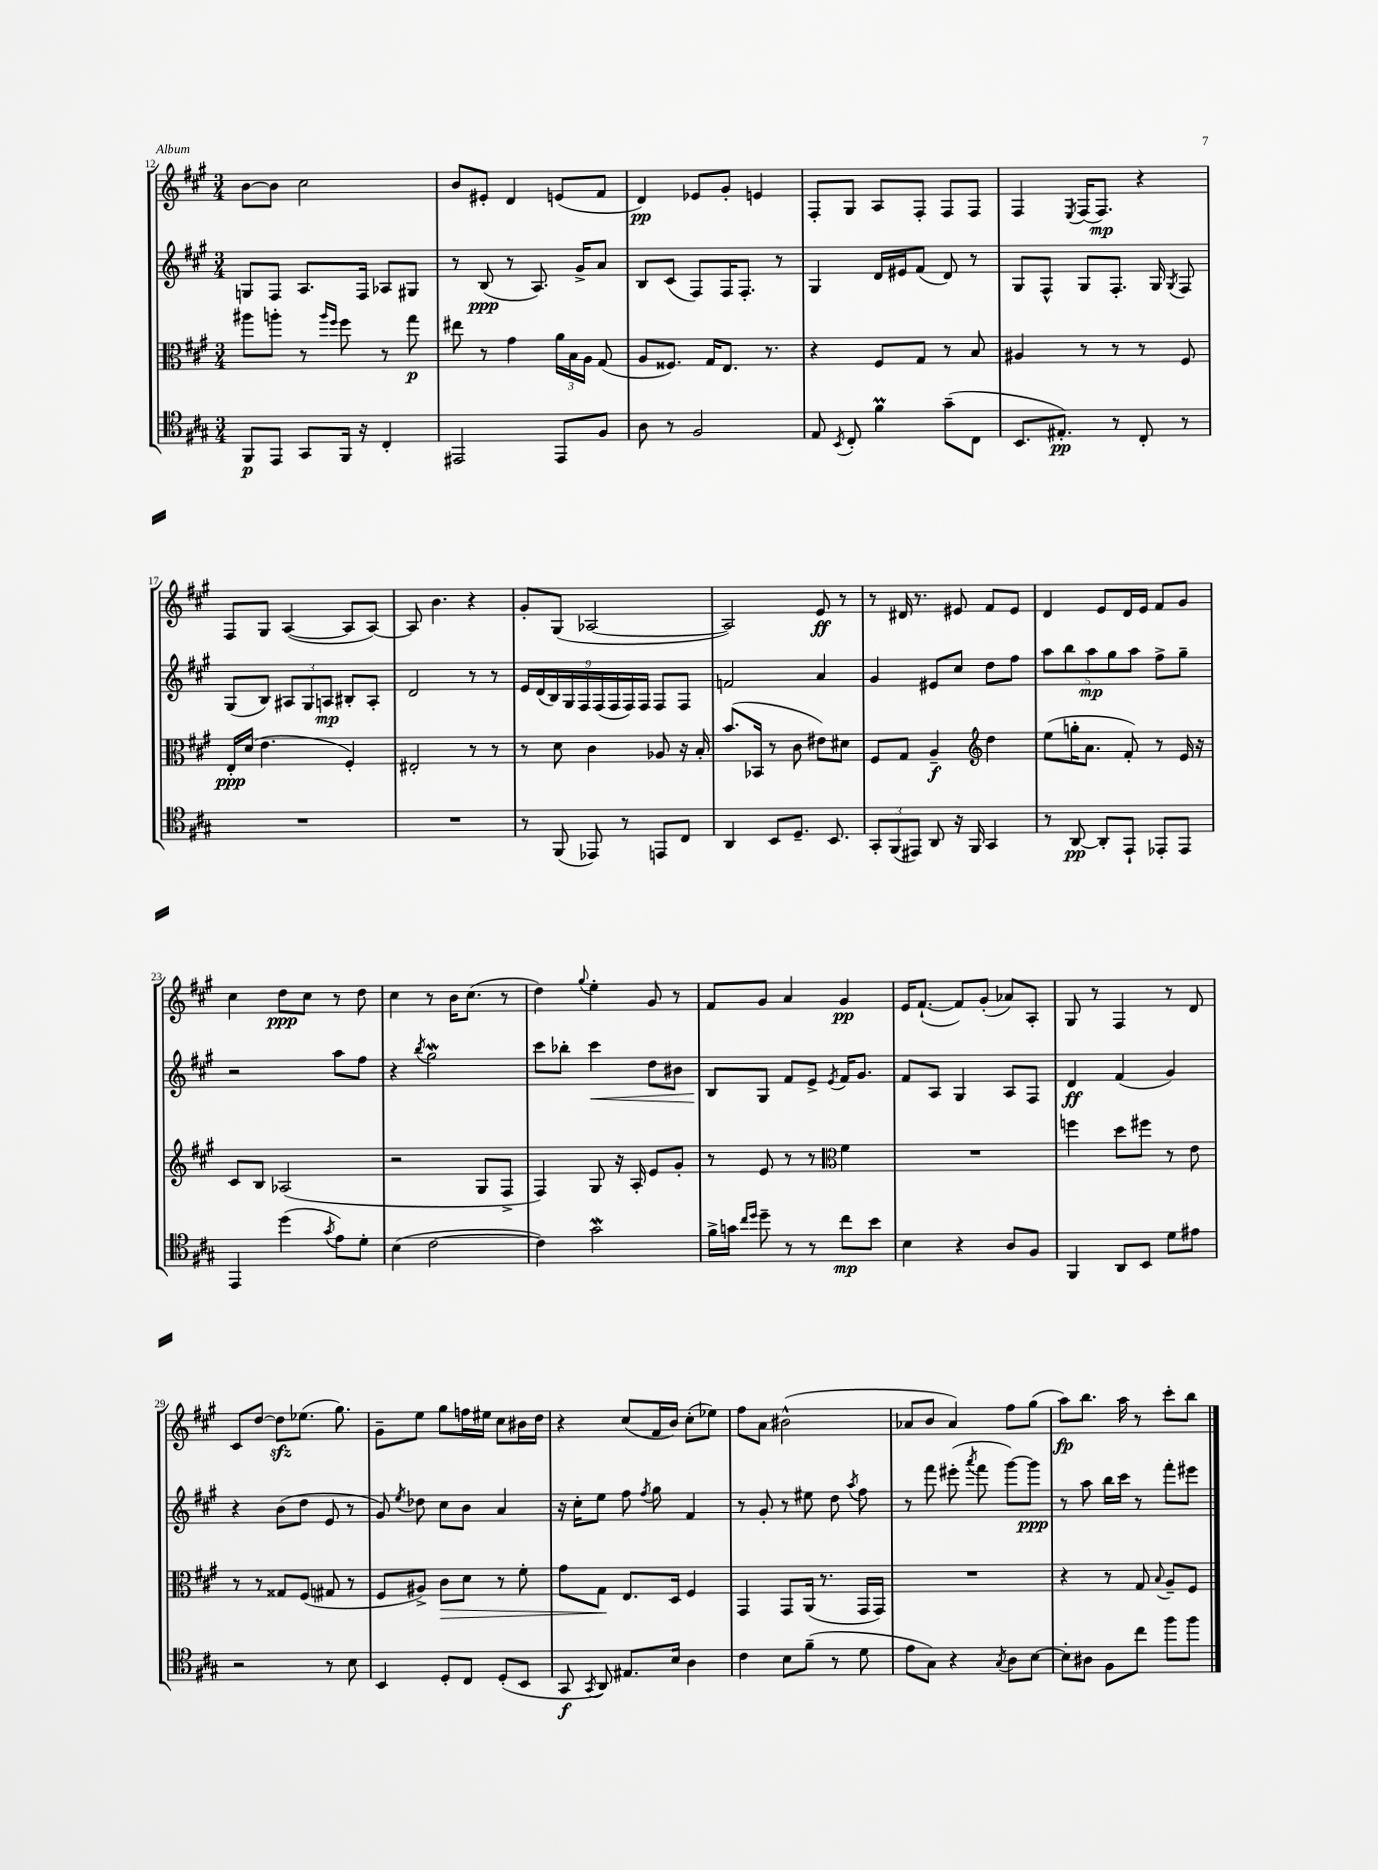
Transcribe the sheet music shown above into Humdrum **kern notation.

**kern	**dynam	**kern	**dynam	**kern	**dynam	**kern	**dynam
*part4	*part4	*part3	*part3	*part2	*part2	*part1	*part1
*staff4	*staff4	*staff3	*staff3	*staff2	*staff2	*staff1	*staff1
*clefC4	*	*clefC3	*	*clefG2	*	*clefG2	*
*k[f#c#g#]	*	*k[f#c#g#]	*	*k[f#c#g#]	*	*k[f#c#g#]	*
*M3/4	*	*M3/4	*	*M3/4	*	*M3/4	*
=12	=12	=12	=12	=12	=12	=12	=12
8FF#/L	p	8aa#X\L	.	8Gn/L	.	[8b\L	.
8EE/J	.	8aan'\J	.	8F#/J	.	8b\J]	.
8GG#/L	.	8r	.	8.A/L	.	2cc#\	.
.	.	16qqaa/LL	.	.	.	.	.
.	.	16qqff#/JJ	.	.	.	.	.
16FF#/Jk	.	8ff#\	.	.	.	.	.
16r	.	.	.	16F#/Jk	.	.	.
4C#'/	.	8r	.	8A-X/L	.	.	.
.	.	8gg#\	p	8G#X/J	.	.	.
=13	=13	=13	=13	=13	=13	=13	=13
2EE#X/	.	8ee#X\	.	8r	.	8b/L	.
.	.	8r	.	(8B/	ppp	8e#X'/J	.
.	.	4g#\	.	8r	.	4d/	.
.	.	.	.	8.A/)	.	.	.
8EE#/L	.	24a\LL	.	.	.	(8en/L	.
.	.	24B\	.	.	.	.	.
.	.	.	.	16g#^/KL	.	.	.
.	.	24A\JJ	.	.	.	.	.
8F#/J	.	(8G#/	.	8a/J	.	8f#/J	.
=14	=14	=14	=14	=14	=14	=14	=14
8A\	.	8A/L	.	8B/L	.	4d/)	pp
8r	.	8.F##X/J)	.	(8c#/J	.	.	.
2F#/	.	.	.	8F#/L)	.	8e-X/L	.
.	.	16G#/KL	.	.	.	.	.
.	.	8.E/J	.	16F#/K	.	8g#'/J	.
.	.	.	.	8.F#'/J	.	.	.
.	.	.	.	.	.	4en/	.
.	.	8.r	.	.	.	.	.
.	.	.	.	8r	.	.	.
=15	=15	=15	=15	=15	=15	=15	=15
8E/	.	4r	.	4G#/	.	8F#'/L	.
8qBB/	.	.	.	.	.	.	.
8C#'/	.	.	.	.	.	8G#/J	.
4f#M\	.	8F#/L	.	16d/LL	.	8A/L	.
.	.	.	.	16e#X/J	.	.	.
.	.	8G#/J	.	(8f#/J	.	8F#'/J	.
(8g#~\L	.	8r	.	8d/)	.	8F#/L	.
8C#\J	.	8B/	.	8r	.	8F#/J	.
=16	=16	=16	=16	=16	=16	=16	=16
8.BB/L	.	4A#X/	.	8G#/L	.	4F#/	.
.	.	.	.	8F#^^/J	.	.	.
8.E#X'/J)	pp	.	.	.	.	.	.
.	.	.	.	.	.	8qE/	.
.	.	8r	.	8G#/L	.	(16F#/KL	.
.	.	.	.	.	.	8.F#/J)	mp
8r	.	8r	.	8.F#'/J	.	.	.
8C#'/	.	8r	.	.	.	4r	.
.	.	.	.	16G#/	.	.	.
.	.	.	.	8qG#/	.	.	.
8r	.	8F#/	.	8F#/	.	.	.
!!LO:LB:g=z
=17	=17	=17	=17	=17	=17	=17	=17
2.r	.	16E'/LL	ppp	(8G#/L	.	8F#/L	.
.	.	(16d/JJ	.	.	.	.	.
.	.	4.e\	.	8B/J)	.	8G#/J	.
.	.	.	.	12A#X/L	.	([4A/	.
.	.	.	.	12G#/	.	.	.
.	.	.	.	12An/J	mp	.	.
.	.	4F#'/)	.	8B#X'/L	.	8A/L]	.
.	.	.	.	8A'/J	.	[8A/J)	.
=18	=18	=18	=18	=18	=18	=18	=18
2.r	.	2E#X'/	.	2d/	.	8A/]	.
.	.	.	.	.	.	4.b\	.
.	.	8r	.	8r	.	4r	.
.	.	8r	.	8r	.	.	.
=19	=19	=19	=19	=19	=19	=19	=19
8r	.	8r	.	18e/LL	.	8g#'/L	.
.	.	.	.	(18d/	.	.	.
.	.	.	.	18B/)	.	.	.
(8FF#/	.	8d\	.	.	.	(8G#/J	.
.	.	.	.	18G#/	.	.	.
.	.	.	.	18F#/	.	.	.
8EE-X/)	.	4c#\	.	.	.	[2A-X/	.
.	.	.	.	(18F#/	.	.	.
.	.	.	.	18F#/	.	.	.
8r	.	.	.	.	.	.	.
.	.	.	.	18F#/)	.	.	.
.	.	.	.	18F#/JJ	.	.	.
8EEn/L	.	8A-X/	.	8F#/L	.	.	.
8C#/J	.	16r	.	8F#/J	.	.	.
.	.	16B'/	.	.	.	.	.
=20	=20	=20	=20	=20	=20	=20	=20
4AA/	.	(8.b/L	.	2fn/	.	2A-/])	.
.	.	16BB-X/Jk	.	.	.	.	.
8BB/L	.	8r	.	.	.	.	.
8.D~/J	.	8c#\	.	.	.	.	.
.	.	8e#X\L)	.	4a/	.	8e/	ff
8.BB/	.	.	.	.	.	.	.
.	.	8d#X\J	.	.	.	8r	.
=21	=21	=21	=21	=21	=21	=21	=21
12GG#'/L	.	8F#/L	.	4g#/	.	8r	.
(12FF#/	.	.	.	.	.	.	.
.	.	8G#/J	.	.	.	16d#X/	.
12EE#X/J)	.	.	.	.	.	.	.
.	.	.	.	.	.	8.r	.
8AA/	.	4A~/	f	8e#X/L	.	.	.
16r	.	.	.	8cc#/J	.	8e#X/	.
16FF#/	.	.	.	.	.	.	.
*	*	*clefG2	*	*	*	*	*
4GG#/	.	4dd\	.	8dd\L	.	8f#/L	.
.	.	.	.	8ff#\J	.	8e#/J	.
=22	=22	=22	=22	=22	=22	=22	=22
8r	.	(8ee\L	.	10aa\L	.	4d/	.
.	.	.	.	10bb\	.	.	.
[8AA/	pp	16ggn'\K	.	.	.	.	.
.	.	8.a\J	.	.	.	.	.
.	.	.	.	10aa\	mp	.	.
8AA'/L]	.	.	.	.	.	8e/L	.
.	.	.	.	10gg#\	.	.	.
8EE`/J	.	8f#'/)	.	.	.	16d/L	.
.	.	.	.	10aa\J	.	.	.
.	.	.	.	.	.	16e/JJ	.
8EE-X'/L	.	8r	.	8ff#^\L	.	8f#/L	.
8EE-/J	.	16e/	.	8gg#~\J	.	8g#/J	.
.	.	16r	.	.	.	.	.
!!LO:LB:g=z
=23	=23	=23	=23	=23	=23	=23	=23
4EE/	.	8c#/L	.	2r	.	4cc#\	.
.	.	8B/J	.	.	.	.	.
(4dd\	.	(2A-X/	.	.	.	8dd\L	ppp
.	.	.	.	.	.	8cc#\J	.
8qg#/	.	.	.	.	.	.	.
8e\L)	.	.	.	8aa\L	.	8r	.
8d'\J	.	.	.	8ff#\J	.	8dd\	.
=24	=24	=24	=24	=24	=24	=24	=24
(4B\	.	2r	.	4r	.	4cc#\	.
.	.	.	.	8qbb/	.	.	.
[2c#\	.	.	.	2gg#W\	.	8r	.
.	.	.	.	.	.	16b\KL	.
.	.	.	.	.	.	(8.cc#\J	.
.	.	8G#/L	.	.	.	.	.
.	.	8F#^/J	.	.	.	8r	.
=25	=25	=25	=25	=25	=25	=25	=25
4c#\])	.	4F#/)	.	8ccc#\L	.	4dd\)	.
.	.	.	.	8bb-X'\J	.	.	.
.	.	.	.	.	.	8qqgg#/	.
!	!	!	!	!	!LO:HP:b	!	!
2g#W\	.	8G#/	.	4ccc#\	<	4ee'\	.
.	.	16r	.	.	.	.	.
.	.	16A'/	.	.	.	.	.
.	.	8e/L	.	8dd\L	.	8g#/	.
.	.	8g#'/J	.	8b#X\J	.	8r	.
=26	=26	=26	=26	=26	=26	=26	=26
16f#^\LL	.	8r	.	8B/L	.	8f#/L	.
16gn\JJ	.	.	.	.	.	.	.
16qqcc#/LL	.	.	.	.	.	.	.
16qqdd/JJ	.	.	.	.	.	.	.
8dd~\	.	8e/	.	8G#/J	[	8g#/J	.
8r	.	8r	.	8f#/L	.	4a/	.
8r	.	8r	.	8e^/J	.	.	.
*	*	*clefC3	*	*	*	*	*
.	.	.	.	8qe/	.	.	.
8cc#\L	mp	4f#\	.	16f#/KL	.	4g#/	pp
.	.	.	.	8.g#/J	.	.	.
8b\J	.	.	.	.	.	.	.
=27	=27	=27	=27	=27	=27	=27	=27
4B\	.	2.r	.	8f#/L	.	16e/KL	.
.	.	.	.	.	.	([8.f#`/J	.
.	.	.	.	8A/J	.	.	.
4r	.	.	.	4G#/	.	8f#/L])	.
.	.	.	.	.	.	(8g#'/J	.
8A/L	.	.	.	8A/L	.	8a-X/L)	.
8F#/J	.	.	.	8F#/J	.	8A'/J	.
=28	=28	=28	=28	=28	=28	=28	=28
4FF#/	.	4ffn\	.	4d/	ff	8G#/	.
.	.	.	.	.	.	8r	.
8AA/L	.	8dd\L	.	(4f#/	.	4F#/	.
8BB/J	.	8ff#X\J	.	.	.	.	.
8d\L	.	8r	.	4g#/)	.	8r	.
8e#X\J	.	8e\	.	.	.	8d/	.
!!LO:LB:g=z
=29	=29	=29	=29	=29	=29	=29	=29
2r	.	8r	.	4r	.	8c#/L	.
.	.	8r	.	.	.	[8dd/J	.
.	.	8G##X/L	.	(8b\L	.	8ddzz\L]	.
.	.	(8F#/J	.	8dd\J	.	(8.ee-X\J	.
8r	.	8G#X/	.	8e/	.	.	.
.	.	.	.	.	.	8.gg#\)	.
8B\	.	8r	.	8r	.	.	.
=30	=30	=30	=30	=30	=30	=30	=30
4BB/	.	8F#/L	.	8g#/)	.	8g#~\L	.
.	.	.	.	8qee/	.	.	.
.	.	8A#X^/J)	.	8dd-X\	.	8ee\J	.
!	!	!	!LO:HP:b	!	!	!	!
8D'/L	.	8c#\L	>	8cc#\L	.	8gg#\L	.
8C#/J	.	8d\J	.	8b\J	.	16ffn\L	.
.	.	.	.	.	.	16ee#X\JJ	.
(8D'/L	.	8r	.	4a/	.	8cc#\L	.
8BB/J	.	8f#'\	.	.	.	16b#X\L	.
.	.	.	.	.	.	16dd\JJ	.
=31	=31	=31	=31	=31	=31	=31	=31
8GG#/	f	8g#\L	.	16r	.	4r	.
.	.	.	.	16cc#'\KL	.	.	.
8qGG#/	.	.	.	.	.	.	.
8AA/)	.	8G#\J	.	8ee\J	.	.	.
8.E#X/L	.	8.E/L	]	8ff#\	.	(8cc#/L	.
.	.	.	.	8qff#/	.	.	.
.	.	.	.	8gg#\	.	16f#/L	.
16B/Jk	.	16D/Jk	.	.	.	16b/JJ)	.
4A\	.	4F#/	.	4f#/	.	(8cc#'\L	.
.	.	.	.	.	.	8ee-X\J)	.
=32	=32	=32	=32	=32	=32	=32	=32
4c#\	.	4GG#/	.	8r	.	8ff#\L	.
.	.	.	.	8g#'/	.	8a\J	.
8B\L	.	8GG#/L	.	8r	.	(2b#X^^\	.
(8f#~\J	.	(16AA/Jk	.	8ee#X\	.	.	.
.	.	8.r	.	.	.	.	.
8r	.	.	.	8dd\	.	.	.
.	.	.	.	8qaa/	.	.	.
8d\	.	16GG#/LL	.	8ff#\	.	.	.
.	.	16GG#/JJ)	.	.	.	.	.
=33	=33	=33	=33	=33	=33	=33	=33
8e\L	.	2.r	.	8r	.	8a-X/L	.
8G#\J)	.	.	.	8fff#\	.	8b/J	.
4r	.	.	.	(8eee#X'\	.	4a-/)	.
.	.	.	.	8qaaa/	.	.	.
.	.	.	.	8fff#\	.	.	.
8qG#/	.	.	.	.	.	.	.
8A\L	.	.	.	[8ggg#\L)	.	8ff#\L	.
[8B\J	.	.	.	8ggg#\J]	ppp	(8gg#\J	.
=34	=34	=34	=34	=34	=34	=34	=34
8B'\L]	.	4r	.	8r	.	8aa\L)	fp
8A#X\J	.	.	.	8aa\	.	8.bb\J	.
8F#\L	.	8r	.	16bb\LL	.	.	.
.	.	.	.	16ccc#\JJ	.	16aa\	.
8cc#\J	.	8G#/	.	8r	.	8r	.
.	.	8qqB/	.	.	.	.	.
8ff#\L	.	8A~/L	.	8fff#'\L	.	8ccc#'\L	.
8ff#\J	.	8F#/J	.	8eee#X\J	.	8bb\J	.
==	==	==	==	==	==	==	==
*-	*-	*-	*-	*-	*-	*-	*-
